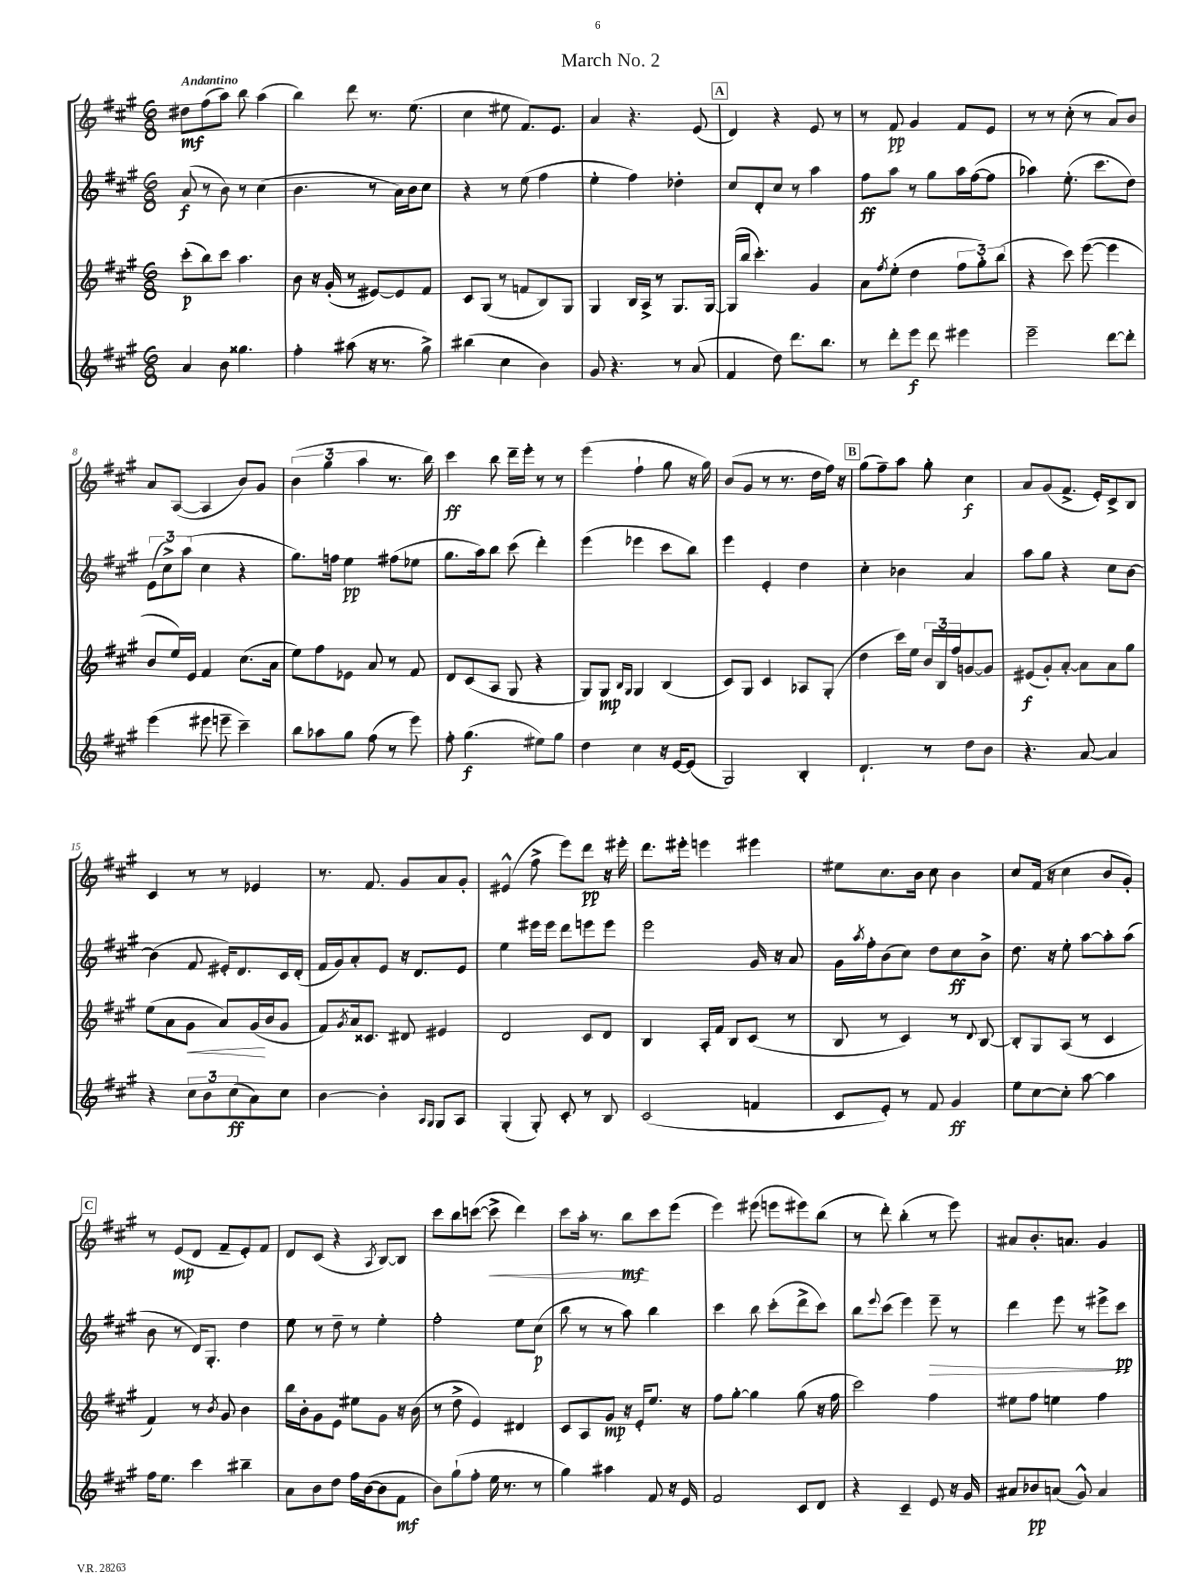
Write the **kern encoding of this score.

**kern	**kern	**kern	**kern
*staff4	*staff3	*staff2	*staff1
*clefG2	*clefG2	*clefG2	*clefG2
*k[f#c#g#]	*k[f#c#g#]	*k[f#c#g#]	*k[f#c#g#]
*M6/8	*M6/8	*M6/8	*M6/8
4a	(8ccc#'	(8a	8dd#
.	8bb)	8r	(8ff#
8b	8ccc#	8b)	8aa)
4.gg##	4.aa	8r	8bb
.	.	(4cc#	(4aa
=	=	=	=
4ff#'	8b	4.b	4bb)
.	16r	.	.
.	(16g#'	.	.
(8aa#	8r	.	8ddd
16r	[8e#)	8r	8.r
8.r	.	.	.
.	8e#]	16a)	.
.	.	16b	(8.ee
8gg#^)	8f#	8cc#	.
=	=	=	=
(4bb#	8c#	4r	4cc#
.	(8G#	.	.
4cc#	8r	8r	8ee#
.	8f	(8ee	8.f#)
4b)	8B)	4ff#	.
.	.	.	8.e
.	8G#	.	.
=	=	=	=
8g#	4G#	4ee'	4a
4.r	.	.	.
.	16B	4ff#)	4.r
.	16A^	.	.
.	8r	.	.
8r	8.G#	4dd-'	.
(8a	.	.	(8e
.	[16G#	.	.
=	=	=	=
4f#	(16G#]	8cc#	4d)
.	16bb	.	.
.	4.ccc#')	8d'	.
8dd)	.	8cc#	4r
8.ddd	.	8r	.
.	4g#	4aa	8e
8.bb	.	.	.
.	.	.	8r
=	=	=	=
8r	8a	8ff#	8r
.	8qff#	.	.
8ddd'	(8ee'	8aa	8f#
8eee	4dd	8r	4g#
8ddd	.	8gg#	.
4eee#	12ff#	16aa	8f#
.	.	([16ff#	.
.	12gg#')	.	.
.	.	8ff#]	8e
.	(12bb	.	.
=	=	=	=
2eee~	4r	4aa-)	8r
.	.	.	8r
.	8ccc#)	(8.ee'	(8cc#'
.	([8eee	.	8r
.	.	8.ccc#	.
[8ddd	4eee]	.	8a)
8ddd']	.	8dd)	8b
=	=	=	=
(4eee	8b	(12e	8a
.	.	12cc#^)	.
.	16ee)	.	([8A
.	.	(12aa	.
.	16e	.	.
8eee#	4f#	4cc#	4A]
8eee~	.	.	.
4ccc#~)	(8.cc#	4r	8b)
.	.	.	8g#
.	16a	.	.
=	=	=	=
8bb	8ee)	8.gg#)	(6b
8aa-	8ff#	.	.
.	.	.	6gg#
.	.	16ff	.
8gg#	8e-	4ee	.
.	.	.	6aa
(8ff#	8a	.	.
8r	8r	(8ff#	8.r
8eee)	8f#	8ee-	.
.	.	.	16bb)
=	=	=	=
8ff#'	8d	8.gg#	4ccc#
(4.gg#	(8c#	.	.
.	.	16aa)	.
.	8A	8bb	8bb
.	8G#	(8ccc#	16ddd~
.	.	.	16eee'
8ee#)	4r	4ddd')	8r
8gg#	.	.	8r
=	=	=	=
4dd	8G#)	(4eee	(4eee
.	8G#	.	.
.	16qqB	.	.
.	16qqG#	.	.
4cc#	4G#	4eee-	4ff#`
16r	(4B	8ccc#	8gg#
[16e	.	.	.
(8e]	.	8bb)	16r
.	.	.	16gg#)
=	=	=	=
2G#)	8c#)	4eee	(8b
.	8G#	.	8g#
.	4c#	4e'	8r
.	.	.	8.r
4B'	8A-	4dd	.
.	.	.	16dd
.	(8G#'	.	16ff#)
.	.	.	16r
=	=	=	=
4.d`	4dd	4cc#'	(8gg#
.	.	.	8ff#~)
.	16ccc#)	4b-	8aa
.	16ee	.	.
8r	24b	.	8gg#'
.	24B	.	.
.	24ff#	.	.
8dd	[8g	4a	4cc#
8b	8g]	.	.
=	=	=	=
4.r	(8e#	8aa	8a
.	8g#')	8gg#	(8g#
.	[8a'	4r	8.f#^
[8a	8a]	.	.
.	.	.	16e')
4a]	8a	8cc#	8c#^
.	8gg#	[8b	8B
=	=	=	=
4r	(8ee	(4b]	4c#
.	8a	.	.
12cc#	8g#	8f#	8r
12b	.	.	.
.	8a)	16e#')	8r
(12cc#	.	.	.
.	.	8.d	.
8a)	(16g#	.	4e-
.	16b	.	.
8cc#	8g#	16c#	.
.	.	(16d'	.
=	=	=	=
[4b	8f#)	16f#	8.r
.	.	16g#)	.
.	8qg#	.	.
.	16a	8a'	.
.	8.c##	.	8.f#
4b']	.	8e	.
.	8d#	16r	8g#
.	.	8.d	.
16qqA	.	.	.
16qqG#	.	.	.
8G#	4e#	.	8a
8A	.	8e	8g#'
=	=	=	=
(4G#'	2d	4ee	(4e#^^
8G#')	.	16eee#	8ff#^
.	.	16eee#	.
8c#'	.	8ddd	8eee)
8r	8c#	8eee	8ddd
8B	8d	8eee	16r
.	.	.	16eee#'
=	=	=	=
(2c#	4B	2eee	8.ddd
.	.	.	16eee#'
.	16A'	.	4eee
.	16f#	.	.
.	8B	.	.
4f	(8c#	16g#	4eee#
.	.	16r	.
.	8r	8a	.
=	=	=	=
8c#	8B	16g#	8ee#
.	.	8qaa	.
.	.	16ff#'	.
8e')	8r	(8b	8.cc#
8r	4c#)	8cc#)	.
.	.	.	16b
8f#	.	8dd	8cc#
4g#	8r	8cc#	4b
.	8qqd	.	.
.	[8B	8b^	.
=	=	=	=
8ee	8B']	8.dd	8cc#
[8cc#	8G#	.	(16f#
.	.	16r	16r
8cc#']	(8A	8ee'	4cc#
[8aa	8r	[8aa	.
4aa]	4c#	8aa']	8b
.	.	(8aa	8g#')
=	=	=	=
16ff#	4f#)	8b	8r
8.ee	.	.	.
.	.	8r	(8e
4ccc#	8r	16d)	8d
.	.	8.G#'	.
.	8qb	.	.
.	8g#	.	8f#~
4bb#~	4b	4dd	8e')
.	.	.	8f#
=	=	=	=
8a	16bb	8ee	8d
.	16b'	.	.
8b	8g#	8r	(8c#
8dd	8e	8dd~	4r
16ff#	8ee#	8r	.
([16b	.	.	.
.	.	.	8qA
8b]	8g#	4ee'	[8B)
8f#	16r	.	8B]
.	(16b	.	.
=	=	=	=
8b)	8r	2ff#'	8ccc#
(8gg#`	8dd^	.	8bb
8ff#'	4e)	.	([8ccc
16ee	.	.	8ccc^]
8.r	.	.	.
.	4d#	8ee	4ddd)
8r	.	(8cc#	.
=	=	=	=
4gg#)	8c#	8bb	8ccc#
.	8A	8r	16aa'
.	.	.	8.r
4aa#	8g#	8r	.
.	16r	8aa)	8bb
.	16e'	.	.
8f#	8.ee	4bb	8ccc#
16r	.	.	(8eee
16e	16r	.	.
=	=	=	=
2f#	8ff#	4ccc#	4eee)
.	[8gg#'	.	.
.	4gg#]	8bb	(8eee#
.	.	(8ccc#'	8eee
8c#	(8gg#	8ddd^	8eee#)
8d	16r	8ccc#)	(8bb
.	16ff#	.	.
=	=	=	=
4r	2ccc#)	8bb	8r
.	.	8qqeee	.
.	.	(8ccc#	8ddd')
4c#~	.	4eee)	(4bb'
8e	4ff#	8eee~	8r
16r	.	8r	8eee)
16g#	.	.	.
=	=	=	=
8a#	8ee#	4ddd	8a#
8b-	8ff#	.	8.b'
(8a	4ee	8eee	.
.	.	.	8.a
8g#^^)	.	8r	.
4a	4ff#	8eee#^	4g#
.	.	8ccc#	.
==	==	==	==
*-	*-	*-	*-
